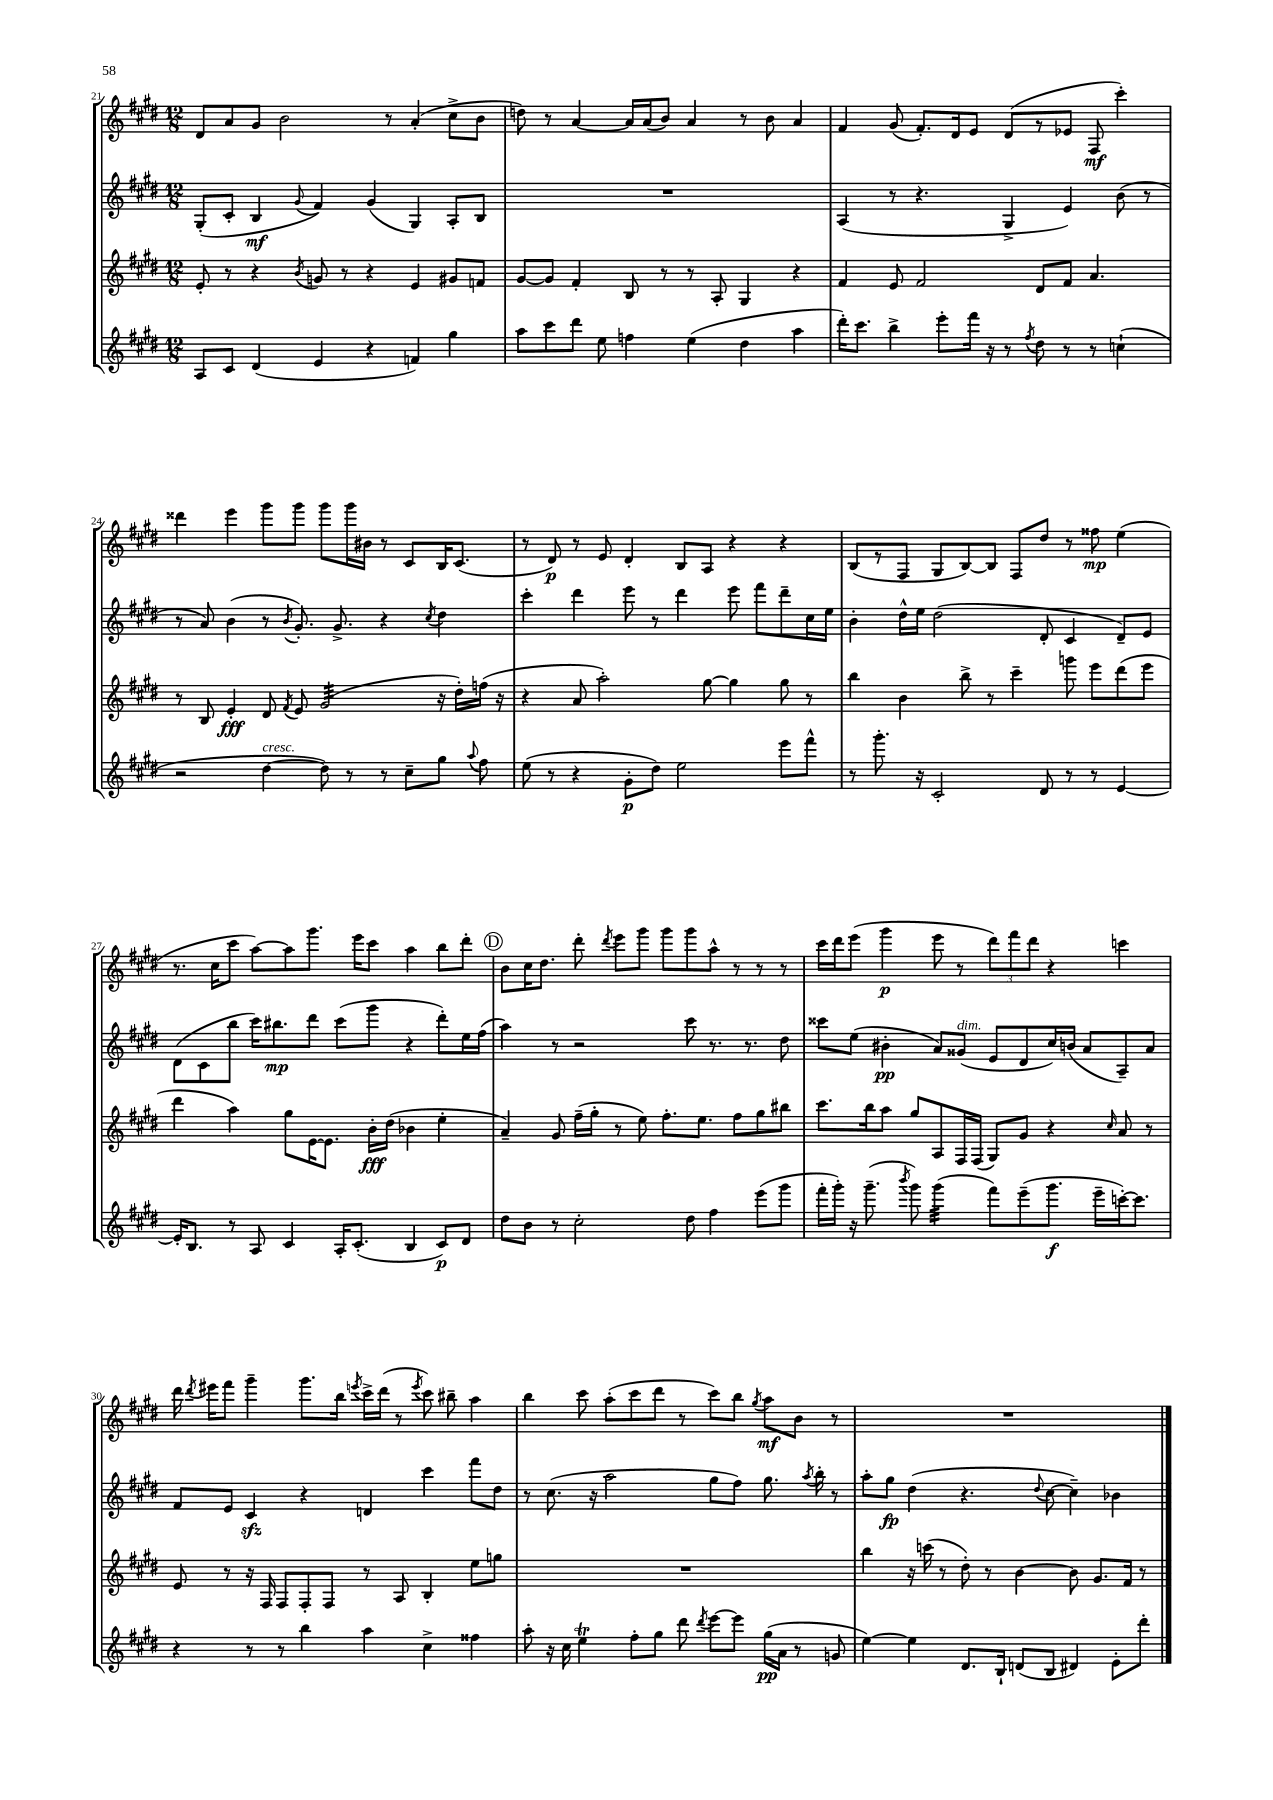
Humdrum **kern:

**kern	**kern	**kern	**kern
*staff4	*staff3	*staff2	*staff1
*clefG2	*clefG2	*clefG2	*clefG2
*k[f#c#g#d#]	*k[f#c#g#d#]	*k[f#c#g#d#]	*k[f#c#g#d#]
*M12/8	*M12/8	*M12/8	*M12/8
8A/L	8e'/	(8G#'/L	8d#/L
8c#/J	8r	8c#'/J	8a/
(4d#/	4r	4B/	8g#/J
.	.	.	2b\
.	8qb/	8qqg#/	.
4e/	8g/	4f#/)	.
.	8r	.	.
4r	4r	(4g#/	.
.	.	.	8r
4f/)	4e/	4G#/)	(4a'/
4gg#\	8g#/L	8A'/L	8cc#^\L
.	8f/J	8B/J	8b\J
=	=	=	=
8aa\L	[8g#/L	1.r	8dd\)
8ccc#\	8g#/]J	.	8r
8ddd#\J	4f#'/	.	[4a/
8ee\	.	.	.
4ff\	8B/	.	16a/]LL
.	.	.	(16a/J
.	8r	.	8b/J)
(4ee\	8r	.	4a/
.	8A'/	.	.
4dd#\	4G#/	.	8r
.	.	.	8b\
4aa\	4r	.	4a/
=	=	=	=
16ddd#'\LK)	4f#/	(4A/	4f#/
8.ccc#\J	.	.	.
4bb^\	8e/	8r	(8g#/
.	2f#/	4.r	8.f#'/L)
8eee'\L	.	.	.
.	.	.	16d#/k
16fff#\Jk	.	.	8e/J
16r	.	.	.
8r	.	4G#^/	(8d#/L
8qff#/	.	.	.
8dd#\	8d#/L	.	8r
8r	8f#/J	4e/)	8e-/J
8r	4.a/	.	8F#/
(4cc`\	.	(8b\	4ccc#'\)
.	.	8r	.
=	=	=	=
2r	8r	8r	4ddd##\
.	8B/	8a/)	.
.	4e'/	(4b\	4eee\
[4dd#\	8d#/	8r	8ggg#\L
.	8qf#/	8qb/	.
.	8e/	8.g#'/)	8ggg#\J
8dd#\])	(2g#/	.	8ggg#\L
.	.	8.g#^/	.
8r	.	.	16ggg#\L
.	.	.	16b#\JJ
8r	.	4r	8r
8cc#~\L	.	.	8c#/L
.	.	8qcc#/	.
8gg#\J	16r	4dd#\	16B/K
.	16dd#'\LL)	.	(8.c#/J
8qqaa/	.	.	.
8ff#\	(16ff\JJ	.	.
.	16r	.	.
=	=	=	=
(8ee\	4r	4ccc#'\	8r
8r	.	.	8d#/)
4r	8a/	4ddd#\	8r
.	2aa'\)	.	8e/
8g#'\L	.	8eee\	4d#'/
8dd#\J)	.	8r	.
2ee\	.	4ddd#\	8B/L
.	[8gg#\	.	8A/J
.	4gg#\]	8eee\	4r
.	.	8fff#\L	.
8eee\L	8gg#\	8ddd#~\	4r
8fff#^^\J	8r	16cc#\L	.
.	.	16ee\JJ	.
=	=	=	=
8r	4bb\	4b'\	(8B/L
8.ggg#'\	.	.	8r
.	4b\	16dd#^^\LL	8F#/J
16r	.	16ee\JJ	.
2c#'/	.	(2dd#\	8G#/L
.	8bb^\	.	[8B/)
.	8r	.	8B/]J
.	4ccc#~\	.	8F#/L
8d#/	.	8d#'/	8dd#/J
8r	8ggg\	4c#/	8r
8r	8eee\L	.	8ff##\
[4e/	(8ddd#\	8d#~/L)	(4ee\
.	8eee\J	8e/J	.
=	=	=	=
16e'/]LK	4ddd#\	(8d#\L	8.r
8.B/J	.	.	.
.	.	8c#\	.
.	.	.	16cc#\LK
8r	4aa\)	8bb\J	8ccc#\J
8A/	.	16ccc#\LK)	[8aa\L)
.	.	8.bb#\	.
4c#/	8gg#\L	.	8aa\]
.	[16e\K	8ddd#\J	8.ggg#\J
.	8.e\]J	.	.
16A'/LK	.	(8ccc#\L	.
(8.c#'/J	.	.	16eee\LK
.	16b'\LL	8ggg#\J	8ccc#\J
.	(16dd#\JJ	.	.
4B/	4b-\	4r	4aa\
8c#/L)	4ee'\	8ddd#'\L)	8bb\L
8d#/J	.	16ee\L	8ddd#'\J
.	.	(16ff#\JJ	.
=	=	=	=
8dd#\L	4a~/)	4aa\)	8b\L
8b\J	.	.	16cc#\K
.	.	.	8.dd#\J
8r	8g#/	8r	.
2cc#'\	(16ff#~\LL	2r	8ddd#'\
.	16gg#'\JJ	.	.
.	.	.	8qddd#/
.	8r	.	8eee\L
.	8ee\)	.	8ggg#\J
.	8.ff#'\L	.	8ggg#\L
8dd#\	.	8ccc#\	8ggg#\
.	8.ee\J	.	.
4ff#\	.	8.r	8aa^^\J
.	8ff#\L	.	8r
.	.	8.r	.
(8eee\L	8gg#\	.	8r
8ggg#\J	8bb#\J	8dd#\	8r
=	=	=	=
16fff#'\LL	8.ccc#\L	8ccc##\L	16ccc#\LL
16ggg#'\JJ)	.	.	16ddd#\J
16r	.	(8ee\J	(8eee\J
(8.ggg#~\	16bb\k	.	.
.	8aa\J	4b#'\	4ggg#\
8qbbb/	.	.	.
8ggg#\)	8gg#/L	.	.
(4ggg#\	8A/	8a/L)	8eee\
.	16F#/L	(8g##/J	8r
.	(16F#/JJ	.	.
8fff#\L)	8G#/L)	8e/L	12ddd#\L)
.	.	.	12fff#\
(8eee~\	8g#/J	8d#/	.
.	.	.	12ddd#\J
8.ggg#\J	4r	16cc#/L)	4r
.	.	(16b/JJ	.
.	.	8a/L	.
16eee~\LL	.	.	.
.	16qqcc#/	.	.
[16ccc'\J)	8a/	8A~/)	4ccc\
8.ccc\]J	.	.	.
.	8r	8a/J	.
=	=	=	=
4r	8e/	8f#/L	16ddd#\
.	.	.	8qddd#/
.	.	.	16eee#\LK
.	8r	8e/J	8fff#\J
8r	16r	4c#/	4ggg#~\
.	16F#/	.	.
8r	8F#/L	.	.
4bb\	8F#'/	4r	8.ggg#\L
.	8F#/J	.	.
.	.	.	16bb\Jk
.	.	.	8qeee/
4aa\	8r	4d/	16ccc#^\LL
.	.	.	(16ddd#\JJ
.	8A/	.	8r
.	.	.	8qeee/
4cc#^\	4B'/	4ccc#\	8ccc#\)
.	.	.	8bb#~\
4ff##\	8ee\L	8fff#\L	4aa\
.	8gg\J	8dd#\J	.
=	=	=	=
8aa'\	1.r	8r	4bb\
16r	.	(8.cc#\	.
16cc#\	.	.	.
4ee\	.	.	8ccc#\
.	.	16r	.
.	.	2aa\	(8aa'\L
8ff#'\L	.	.	8ccc#\
8gg#\J	.	.	8ddd#\J
8ddd#\	.	.	8r
8qddd#/	.	.	.
[8eee\L	.	8gg#\L	8ccc#\L)
8eee\]J	.	8ff#\J)	8bb\J
.	.	.	8qgg#/
(16gg#\LL	.	8.gg#\	8aa\L
16a\JJ	.	.	.
8r	.	.	8b\J
.	.	8qaa/	.
.	.	16bb'\	.
8g/	.	8r	8r
=	=	=	=
[4ee\)	4bb\	8aa'\L	1.r
.	.	8gg#\J	.
4ee\]	16r	(4dd#\	.
.	(16ccc\	.	.
.	8r	.	.
8.d#/L	8dd#'\)	4.r	.
.	8r	.	.
16B`/Jk	.	.	.
(8d/L	[4b\	.	.
.	.	8qqdd#/	.
8B/J	.	[8cc#\	.
4d#/)	8b\]	4cc#~\])	.
.	8.g#/L	.	.
8e'\L	.	4b-\	.
.	16f#/Jk	.	.
8ddd#'\J	8r	.	.
==	==	==	==
*-	*-	*-	*-
